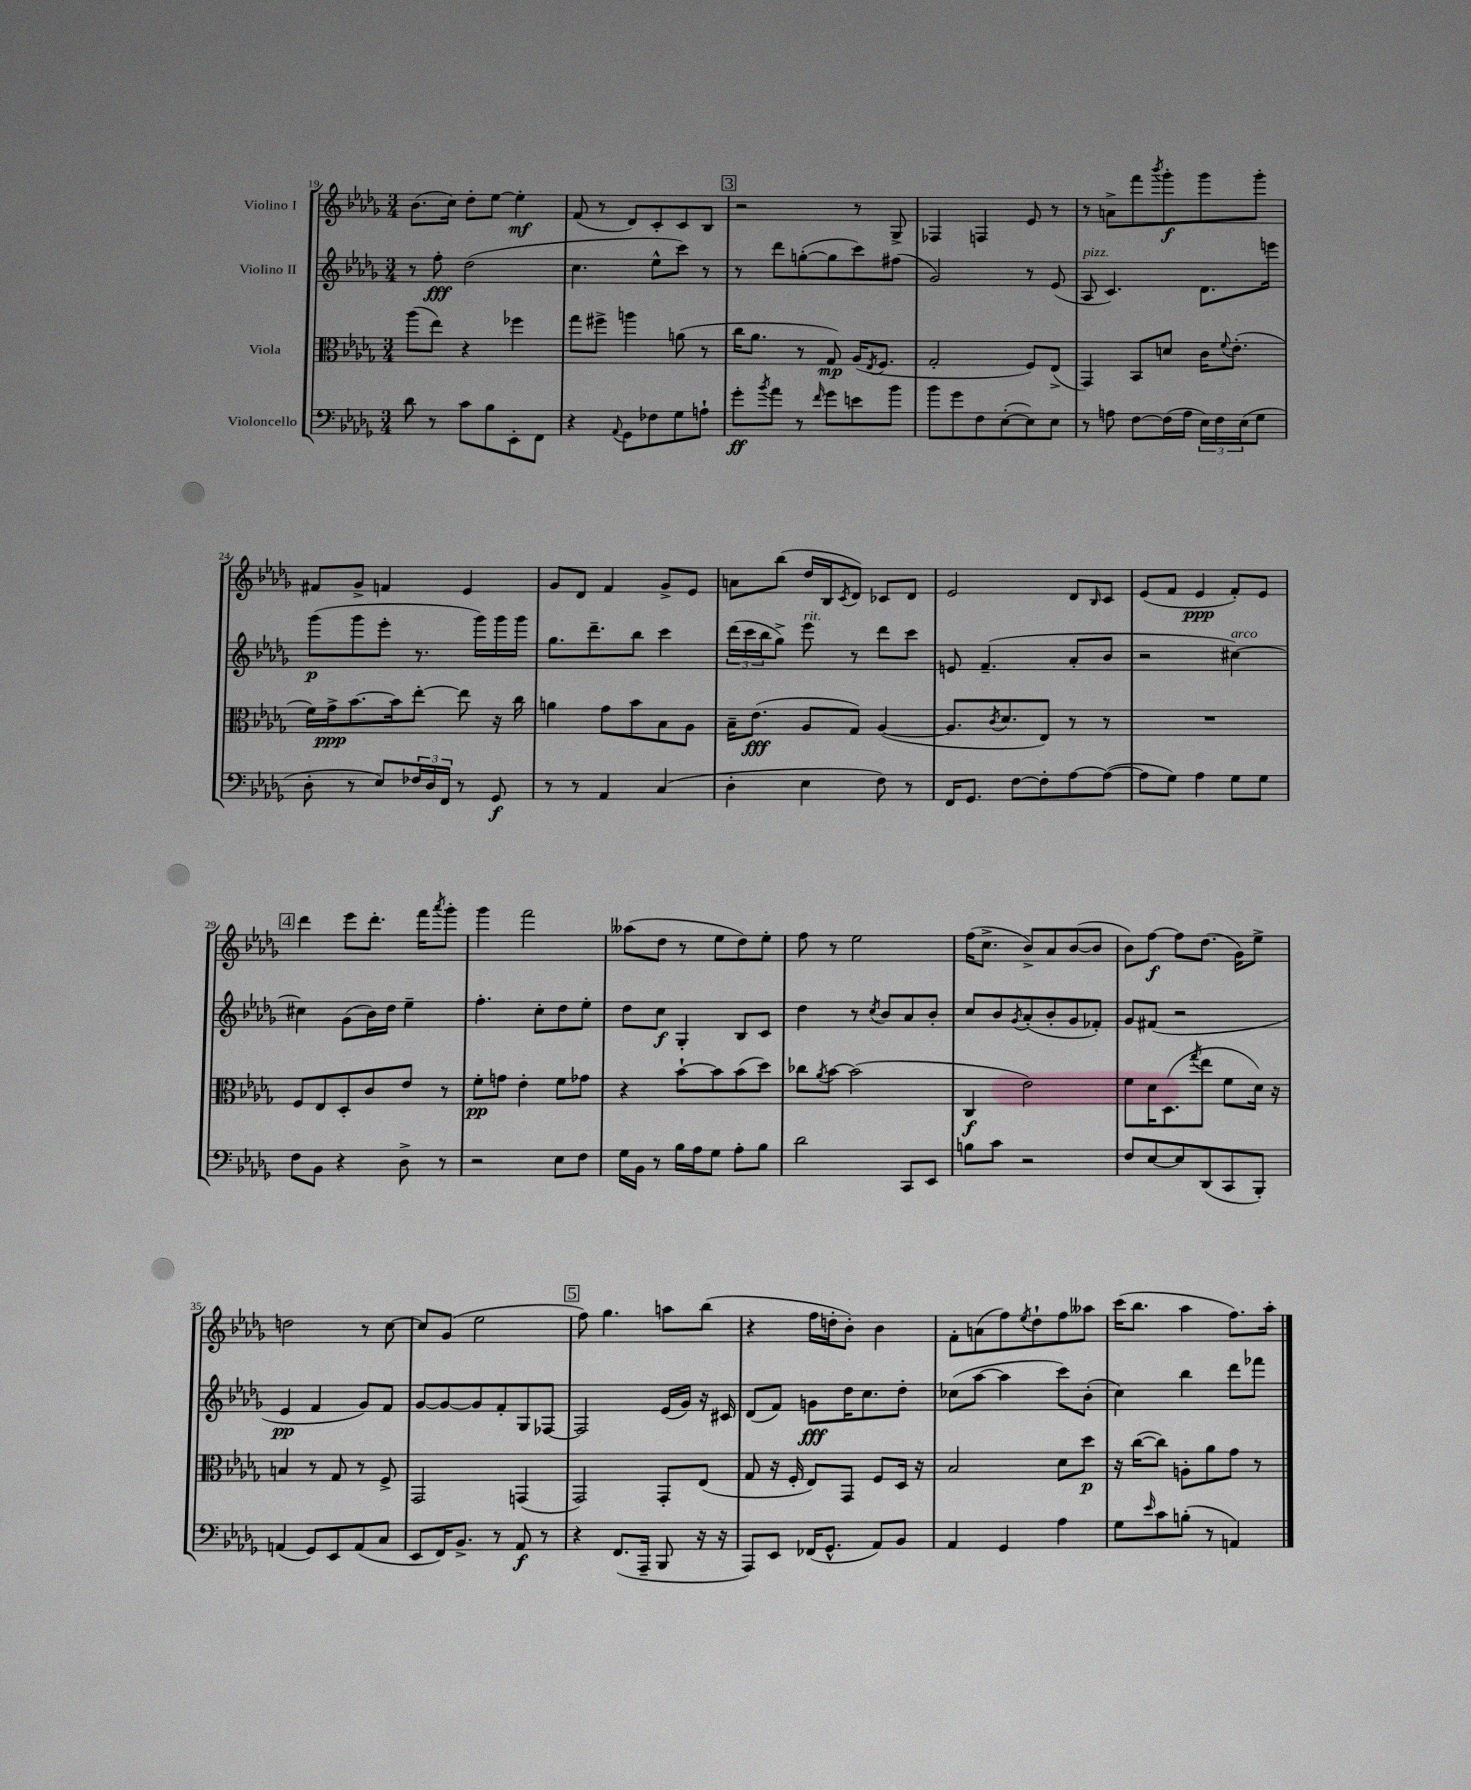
<<
\new StaffGroup <<
\new Staff = "s0" \with { instrumentName = "Violino I" } {
    \clef treble \key des \major \numericTimeSignature \time 3/4
    bes'8.( c''16) des''8-. ees''8~ ees''4-.\mf |
    f'8( r8 des'8) c'8-. c'8 bes8 |
    \mark \markup { \box "3" } r2 r8 ges8-> |
    fes4 f4 ees'8 r8 |
    r8 a'8-> f'''8 \acciaccatura { bes'''8 } ges'''8-.\f ges'''8 ges'''8-. |
    fis'8 ges'8-> f'4 ees'4 |
    ges'8 des'8 f'4 ges'8-> ees'8 |
    a'8 bes''8( des''16 bes16 \acciaccatura { c'8 } des'8) ces'8 des'8 |
    ees'2 des'8 \grace { bes16 } c'8 |
    ees'8( f'8 ees'4\ppp f'8-.) ees'8 |
    \mark \markup { \box "4" } des'''4 ees'''8 des'''8.-. f'''16 \acciaccatura { aes'''8 } ges'''8-. |
    ges'''4 f'''2 |
    aeses''8( des''8 r8 ees''8 des''8) ees''8-. |
    f''8 r8 ees''2 |
    f''16( c''8.-> bes'8->) aes'8 bes'8~( bes'8 |
    bes'8) f''8~\f f''8 des''8.( ges'16) ees''8-> |
    d''2 r8 c''8~ |
    c''8 ges'8( ees''2 |
    \mark \markup { \box "5" } f''8) ges''4. a''8 bes''8( |
    r4 f''16 d''16-. bes'8-.) bes'4 |
    f'8-. a'8( f''8) \acciaccatura { ees''8 } des''8-! f''8 aeses''8 |
    c'''16( bes''8. aes''4 f''8.) aes''16-. \bar "|." |
}
\new Staff = "s1" \with { instrumentName = "Violino II" } {
    \clef treble \key des \major \numericTimeSignature \time 3/4
    r8 f''8-.\fff des''2( |
    c''4. ees''8-^ c'''8) r8 |
    \mark \markup { \box "3" } r8 des'''8 g''8~-.( g''8 c'''8) fis''8( |
    ges'2) r8 ees'8( |
    aes8^\markup { \italic "pizz." } c'4.) des'8. e'''16 |
    ges'''8\p( ges'''8 ees'''8-. r8. ges'''16) ges'''16 ges'''16 |
    ges''8. des'''8.-- bes''8 c'''4 |
    \tuplet 3/2 { des'''16( c'''16 bes''16 } ges''8->) ees'''8^\markup { \italic "rit." } r8 des'''8 c'''8 |
    e'8 f'4.--( aes'8-. bes'8 |
    r2 cis''4~^\markup { \italic "arco" }) |
    \mark \markup { \box "4" } cis''4 ges'8( bes'16) des''16 ees''4-- |
    f''4.-. c''8-. des''8 ees''8-. |
    des''8 c''8\f ges4-. bes8 c'8 |
    des''4 r8 \acciaccatura { c''8 } bes'8 aes'8 bes'8-. |
    c''8 bes'8 \acciaccatura { ges'8 } aes'8-.( bes'8-. ges'8 fes'8-.) |
    ges'8 fis'8( r2 |
    ees'4\pp f'4 ges'8) f'8 |
    ges'8~ ges'8~ ges'8 f'8-. ges8 fes8~ |
    \mark \markup { \box "5" } fes2 ees'16( ges'16) r16 cis'16 |
    des'8( f'8) g'8\fff des''16 c''8. des''8-. |
    ces''8( aes''8~ aes''4 c'''8) bes'8-.( |
    c''4) bes''4 des'''8 fes'''8 \bar "|." |
}
\new Staff = "s2" \with { instrumentName = "Viola" } {
    \clef alto \key des \major \numericTimeSignature \time 3/4
    aes''8( ees''8) r4 fes''4 |
    ges''8 fis''8-> a''4 a'8( r8 |
    \mark \markup { \box "3" } c''16 aes'8. r8 ges8\mp) aes16( \acciaccatura { ees8 } f8. |
    ges2-. f8) ees8->( |
    ges,4) bes,8 d'8 c'16 \appoggiatura { f'8 } ees'8.-.( |
    f'16) ges'16->\ppp bes'8.~ bes'16 ees''8~-. ees''8 r16 c''16 |
    a'4 ges'8 bes'8 bes8 aes8 |
    bes16-- ees'8.\fff( aes8 ges8) aes4~( |
    aes8. \acciaccatura { c'8 } des'8. ees8) r8 r8 |
    R2. |
    \mark \markup { \box "4" } f8 ees8 des8-. c'8 ees'8 r8 |
    f'8-.\pp g'8 ees'4-. f'8 ges'8 |
    r4 bes'8~-! bes'8 bes'8( des''8) |
    ces''8 \acciaccatura { aes'8 } bes'8~ bes'2( |
    c4\f ees'2) |
    f'8 des'16 des8.( \acciaccatura { ges''8 } ees''8 f'8 des'16) r16 |
    b4 r8 ges8 r8 f8-> |
    ges,2 g,4( |
    \mark \markup { \box "5" } ges,2) ges,8-. ees8( |
    ges8 r16 f16-. ees8) ges,8 f8 des16 r16 |
    bes2 des'8 des''8\p |
    r16 c''16~( c''8) a8-. aes'8 ges'8 r8 \bar "|." |
}
\new Staff = "s3" \with { instrumentName = "Violoncello" } {
    \clef bass \key des \major \numericTimeSignature \time 3/4
    des'8 r8 c'8 bes8 ees,8-. f,8 |
    r4 \appoggiatura { aes,8 } ges,8 fes8 ges8 a8-! |
    \mark \markup { \box "3" } ges'8-.\ff \acciaccatura { bes'8 } aes'8 r8 \grace { f'16 } ges'8 e'8 bes'8 |
    bes'8 ges'8 f8 ees8~-.( ees8) ees8 |
    r8 a8 f8~ f16( a16 \tuplet 3/2 { ees16) f16 ees16( } ges8 |
    des8-. r8 ees8) \tuplet 3/2 { fes16 des16 f,16 } r8 ges,8\f |
    r8 r8 aes,4 c4( |
    des4-. ees4 f8) r8 |
    f,16 ges,8. f8~ f8-. aes8~ aes8~( |
    aes8 ges8) aes4 ges8 ges8 |
    \mark \markup { \box "4" } f8 bes,8 r4 des8-> r8 |
    r2 ees8 f8 |
    ges16 bes,16 r8 bes16 aes16 ges8 aes8-. bes8 |
    des'2 c,8 ees,8 |
    b8 c'8 r2 |
    f8 ees8~ ees8 des,8( c,8 bes,,8-.) |
    a,4( ges,8) ees,8 a,8( c8 |
    ees,8 f,16) bes,8.-> r8 aes,8\f r8 |
    \mark \markup { \box "5" } r4 f,8.( aes,,16-- bes,,8 r16 r16 |
    aes,,8) ees,8 fes,16( ges,8.-^ aes,8) bes,8 |
    aes,4 ges,4 aes4 |
    ges8 \grace { ees'16 } c'8 b8-.( r8 a,4) \bar "|." |
}
>>
>>
\layout { \context { \Score currentBarNumber = #19 } }
